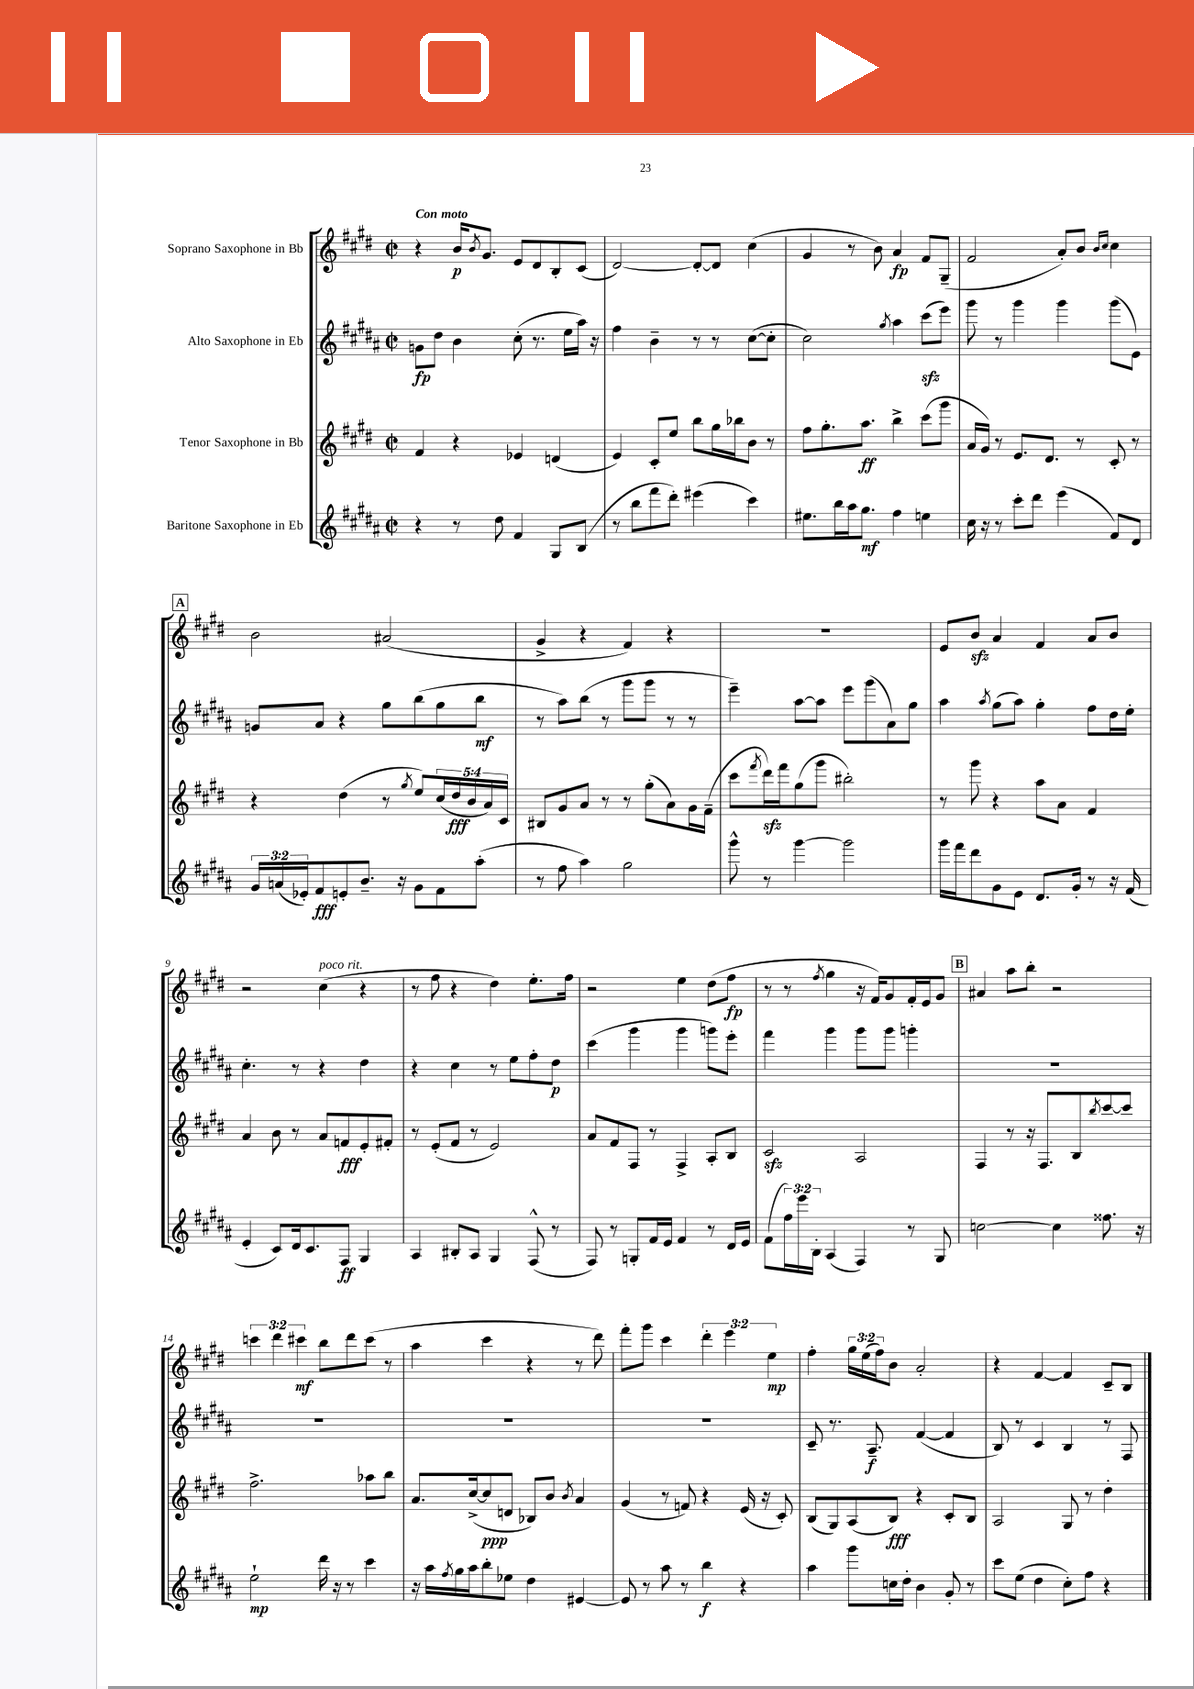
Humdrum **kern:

**kern	**kern	**kern	**kern
*staff4	*staff3	*staff2	*staff1
*clefG2	*clefG2	*clefG2	*clefG2
*k[f#c#g#d#a#]	*k[f#c#g#d#]	*k[f#c#g#d#a#]	*k[f#c#g#d#]
*M2/2	*M2/2	*M2/2	*M2/2
*met(c|)	*met(c|)	*met(c|)	*met(c|)
4r	4f#	8g	4r
.	.	8dd#	.
8r	4r	4b	16b
.	.	.	8qb
.	.	.	8.g#
8dd#	.	.	.
4f#	4e-	(8cc#'	8e
.	.	8.r	8d#
8G#	(4d	.	8B'
.	.	16ee	.
(8B	.	16aa#)	(8c#
.	.	16r	.
=	=	=	=
8r	4e)	4ff#	[2d#)
8bb	.	.	.
8fff#	8c#'	4b~	.
8ddd#')	8ee	.	.
(4eee#	8bb	8r	8d#'_
.	16gg#	8r	8d#]
.	16bb-	.	.
4ccc#)	8b	([8cc#	(4cc#
.	8r	8cc#']	.
=	=	=	=
8.ee#	8ff#	2cc#)	4g#
.	8.gg#'	.	.
16bb	.	.	.
16aa#	.	.	8r
8.gg#	8.aa	.	.
.	.	.	8b)
.	.	8qgg#	.
4ff#	4bb^	4aa#	4a
4ee	(8ccc#	(8ccc#	8f#
.	8ggg#	8eee)	(8G#~
=	=	=	=
16cc#	16a	8ggg#	2f#
16r	16g#)	.	.
8r	8r	8r	.
8ccc#'	8.e	4ggg#	.
8ddd#	.	.	.
.	8.d#	.	.
(4eee	.	4ggg#	8a')
.	8r	.	8b
.	.	.	16qqb
.	.	.	16qqcc#
8f#)	8c#'	(8ggg#	4cc#
8d#	8r	8e)	.
=	=	=	=
24g#	4r	8g	2b
(24a	.	.	.
24e-')	.	.	.
8f#	.	8a#	.
8e'	(4dd#	4r	.
8.b~	.	.	.
.	8r	8gg#	(2a#
16r	.	.	.
.	8qgg#	.	.
8g#	8ee)	(8bb	.
8f#	(20cc#	8gg#	.
.	20dd#	.	.
.	20b	.	.
(8aa#'	.	8bb	.
.	20a)	.	.
.	20c#	.	.
=	=	=	=
8r	8B#	8r	4g#^
8ff#	8g#	8aa#)	.
4aa#)	8a	(8bb	4r
.	8r	8r	.
2gg#	8r	8ggg#	4f#)
.	(8gg#'	8ggg#	.
.	8a)	8r	4r
.	16g#	8r	.
.	(16f#~	.	.
=	=	=	=
8ggg#^^	8ccc#	4eee~)	1r
.	8qfff#	.	.
8r	16ddd#)	.	.
.	16fff#	.	.
[4ggg#	(8gg#	[8aa#	.
.	8ggg#	8aa#]	.
2ggg#]	2bb#')	8eee	.
.	.	(8ggg#	.
.	.	8a#)	.
.	.	8gg#	.
=	=	=	=
16ggg#	8r	4aa#	8e
16fff#	.	.	.
8ddd#	8ggg#	.	8b
.	.	8qaa#	.
8g#	4r	(8gg#	4a
8e	.	8aa#)	.
8.d#	8aa	4gg#'	4f#
.	8a	.	.
16g#'	.	.	.
8r	4f#	8ff#	8a
16r	.	16dd#	8b
(16f#	.	16ee'	.
=	=	=	=
4e'	4a	4.cc#'	2r
8c#)	8b	.	.
16d#	8r	8r	.
8.c#	.	.	.
.	8a	4r	(4cc#
8F#	8f	.	.
4G#	8e'	4dd#	4r
.	8f#'	.	.
=	=	=	=
4A#	8r	4r	8r
.	(8e'	.	8ff#
8B#'	8f#	4cc#	4r
8A#	8r	.	.
4G#	2e)	8r	4dd#)
.	.	8ee	.
(8F#^^	.	8ff#'	8.ee'
8r	.	8dd#	.
.	.	.	16ff#
=	=	=	=
8F#)	8a	(4ccc#	2r
8r	8f#	.	.
8G'	8F#	4ggg#	.
16f#	8r	.	.
16e	.	.	.
4f#	4F#^	4ggg#	4ee
8r	8A'	8ggg)	(8dd#
16d#	8B	8eee'	8ff#
16e	.	.	.
=	=	=	=
(8f#	2c#	4fff#	8r
24ff#)	.	.	8r
24eee	.	.	.
24B'	.	.	.
.	.	.	8qff#
(4A#	.	4ggg#	4gg#
4F#)	2A	8ggg#	16r
.	.	.	16f#)
.	.	8ggg#	8g#
8r	.	4ggg'	16f#'
.	.	.	16e
8G#	.	.	8g#
=	=	=	=
[2cc	4F#	1r	4a#
.	8r	.	8aa
.	16r	.	8bb'
.	8.F#	.	.
4cc]	.	.	2r
.	8B	.	.
.	8qbb	.	.
8.ff##	[8ccc#	.	.
.	8ccc#]	.	.
16r	.	.	.
=	=	=	=
2ee`	2.ff#^	1r	6ccc
.	.	.	6ddd#
.	.	.	6ccc#
16ddd#	.	.	8bb
16r	.	.	.
8r	.	.	8ddd#
4ccc#	8aa-	.	(8ccc#
.	8bb	.	8r
=	=	=	=
16r	8.a	1r	4aa
16aa#	.	.	.
8qff#	.	.	.
16gg#	.	.	.
16aa#	([16cc#^	.	.
8bb'	8cc#]	.	4ccc#
8ee-	8d	.	.
4dd#	8B-)	.	4r
.	8b	.	.
.	8qb	.	.
[4e#	4a	.	8r
.	.	.	8ddd#)
=	=	=	=
8e#]	(4g#	1r	8fff#'
8r	.	.	8ggg#
8aa#	8r	.	4ccc#
8r	8f)	.	.
4bb	4r	.	6ddd#'
.	.	.	6eee
4r	(16e	.	.
.	16r	.	.
.	.	.	6ee
.	8c#')	.	.
=	=	=	=
4aa#	(8B	8c#~	4ff#'
.	8G#)	8.r	.
8ggg#	(8A	.	24gg#
.	.	.	(24ee
.	.	8.A#~	.
.	.	.	24ff#)
16cc	8B)	.	8b
16dd#'	.	.	.
4b	4r	([4f#	2a'
8g#'	8c#'	4f#]	.
8r	8B	.	.
=	=	=	=
8ccc#	2A	8B)	4r
(8ee	.	8r	.
4dd#	.	4c#	[4f#
8cc#')	8G#	4B	4f#]
8ff#	8r	.	.
4r	4dd#'	8r	8c#~
.	.	8F#	8B
==	==	==	==
*-	*-	*-	*-
